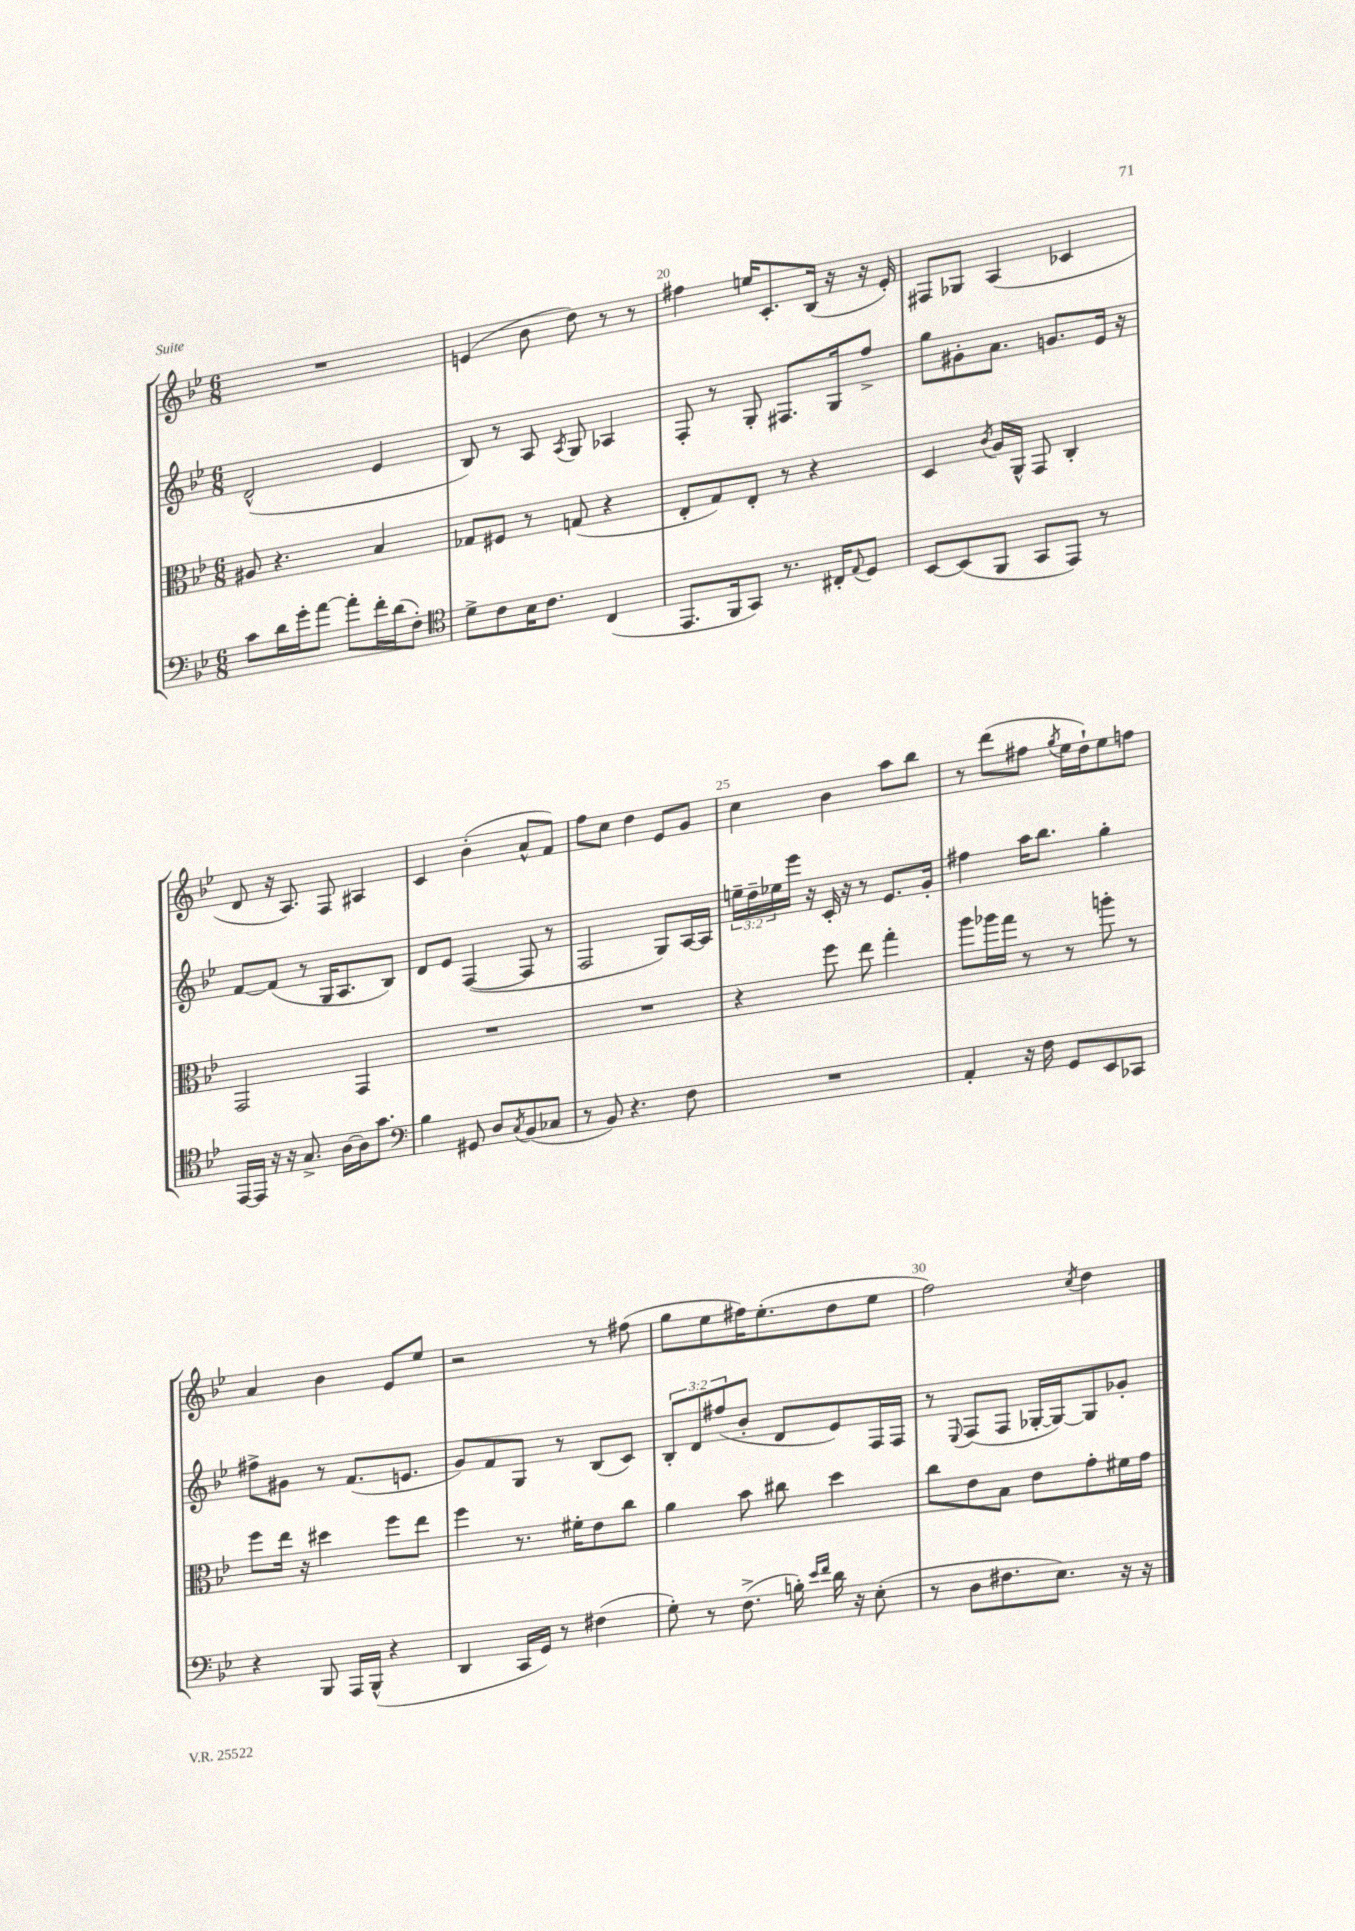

**kern	**kern	**kern	**kern
*part4	*part3	*part2	*part1
*staff4	*staff3	*staff2	*staff1
*clefF4	*clefC3	*clefG2	*clefG2
*k[b-e-]	*k[b-e-]	*k[b-e-]	*k[b-e-]
*M6/8	*M6/8	*M6/8	*M6/8
=18	=18	=18	=18
8c\L	8A#X/	(2d^^/	2.r
16d\L	4.r	.	.
16g'\J	.	.	.
[8a\J	.	.	.
8a'\L]	.	.	.
16f'\L	4B-/	4e-/	.
(16d\J	.	.	.
8F'\J)	.	.	.
=19	=19	=19	=19
*clefC4	*	*	*
8d^\L	8G-X/L	8B-/)	(4en/
8c\	8F#X/J	8r	.
16B-\K	8r	8A/	8b-\
8.c\J	.	.	.
.	.	8qA/	.
.	(8Gn/	8G/	8dd\)
(4C/	4r	4A-X/	8r
.	.	.	8r
=20	=20	=20	=20
8.EE-/L	8E-'/L	8F'/	4ff#X\
.	8G/)	8r	.
16FF/k	.	.	.
8GG/J)	8E-'/J	8G'/	16een/KL
.	.	.	8.c'/
8.r	8r	8.F#X/L	.
.	4r	.	(16B-/Jk
16C#X'/KL	.	16G/k	16r
8qqE-/	.	.	.
8D/J	.	8ff^/J	16r
.	.	.	16e-'/)
=21	=21	=21	=21
[8BB-/L	4D/	8gg\L	8F#X/L
(8BB-/]	.	8g#X'\	8G-X/J
.	8qc/	.	.
8FF/J	16A/LL	8.a\J	(4A/
.	16AA^^/JJ	.	.
8GG/L	8GG/	.	.
.	.	8.gn/L	.
8EE-/J)	4C'/	.	4c-X/
8r	.	16e-/Jk	.
.	.	16r	.
!!LO:LB:g=z
=22	=22	=22	=22
[16EE-/LL	2GG/	[8f/L	8d/
16EE-/JJ]	.	.	.
16r	.	(8f/J]	16r
16r	.	.	8.A/)
8.G^/	.	8r	.
.	.	16G/KL	8F/
[16A\LL	.	8.A/	.
16A\J]	4GG/	.	4A#X/
8.g\J	.	.	.
.	.	8B-/J)	.
=23	=23	=23	=23
*clefF4	*	*	*
4B-\	2.r	8d/L	4c/
.	.	8e-/J	.
8GG#X/	.	([4F/	(4b-'\
8D/L	.	.	.
8qC/	.	.	.
(8BB-/	.	8F/]	8a^^/L
8C-X/J	.	8r	8f/J)
=24	=24	=24	=24
8r	2.r	2F/	8ff\L
8BB-/)	.	.	8cc\J
4.r	.	.	4dd\
.	.	8G/L)	8e-/L
8F\	.	[16A/L	8g/J
.	.	16A/JJ]	.
=25	=25	=25	=25
2.r	4r	24een~\LL	4cc\
.	.	24dd~\	.
.	.	24ee-X\	.
.	.	16eee-\JJ	.
.	.	16r	.
.	8ff\	16c'/	4b-\
.	.	16r	.
.	8ee-\	8r	.
.	4gg'\	8.e-/L	8aa\L
.	.	.	8bb-\J
.	.	16g'/Jk	.
=26	=26	=26	=26
4AA'/	8aa\L	4ff#X\	8r
.	16aa-X\L	.	(8ddd\L
.	16gg\JJ	.	.
16r	8r	16aa\KL	8ff#X\J
16F\	.	8.bb-\J	.
.	.	.	8qgg/
8GG/L	8r	.	16ee-\LL
.	.	.	16dd`\J)
8EE-/	8aan'\	4gg'\	8ee-\
8CC-X/J	8r	.	8ffn\J
!!LO:LB:g=z
=27	=27	=27	=27
4r	8ff\L	8ff#X^\L	4a/
.	16ee-\Jk	8g#X\J	.
.	16r	.	.
8BBB-/	4dd#X\	8r	4b-\
16AAA/LL	.	(8.f/L	.
(16BBB-^^/JJ	.	.	.
4r	8ff\L	.	8e-/L
.	.	8.en/J	.
.	8ee-\J	.	8ee-/J
=28	=28	=28	=28
4DD/	4ff\	8g/L)	2r
.	.	8f/	.
16CC/LL	8.r	8G/J	.
16GG/JJ)	.	.	.
8r	.	8r	.
.	16f#X'\KL	.	.
(4F#X\	8e-\	(8B-/L	8r
.	8cc\J	8c/J)	(8ff#X\
=29	=29	=29	=29
8G'\)	4a\	12B-'/L	8gg\L
.	.	12d/	.
8r	.	.	8ee-\
.	.	(12ff#X/	.
(8.F^\	8b-\	8b-'/J	16ff#X\K)
.	.	.	(8.ee-'\
.	8cc#X\	8d/L	.
16Bn'\)	.	.	.
16qqe-/LL	.	.	.
16qqf/JJ	.	.	.
16d\	4dd\	8e-/)	8dd\
16r	.	.	.
(8E-'\	.	16F/L	8ee-\J
.	.	16F/JJ	.
=30	=30	=30	=30
8r	8cc\L	8r	2ff\)
.	.	8qqE-/	.
8D\L	8e-\	(8F/L	.
8.F#X\	8B-\J	8F/J	.
.	8e-\L	[16G-X'/LL	.
8.E-\J)	.	16G-/J_)	.
.	.	.	8qcc/
.	8g'\	8G-/]	4dd\
16r	16f#X\L	8g-X'/J	.
16r	16g\JJ	.	.
==	==	==	==
*-	*-	*-	*-
